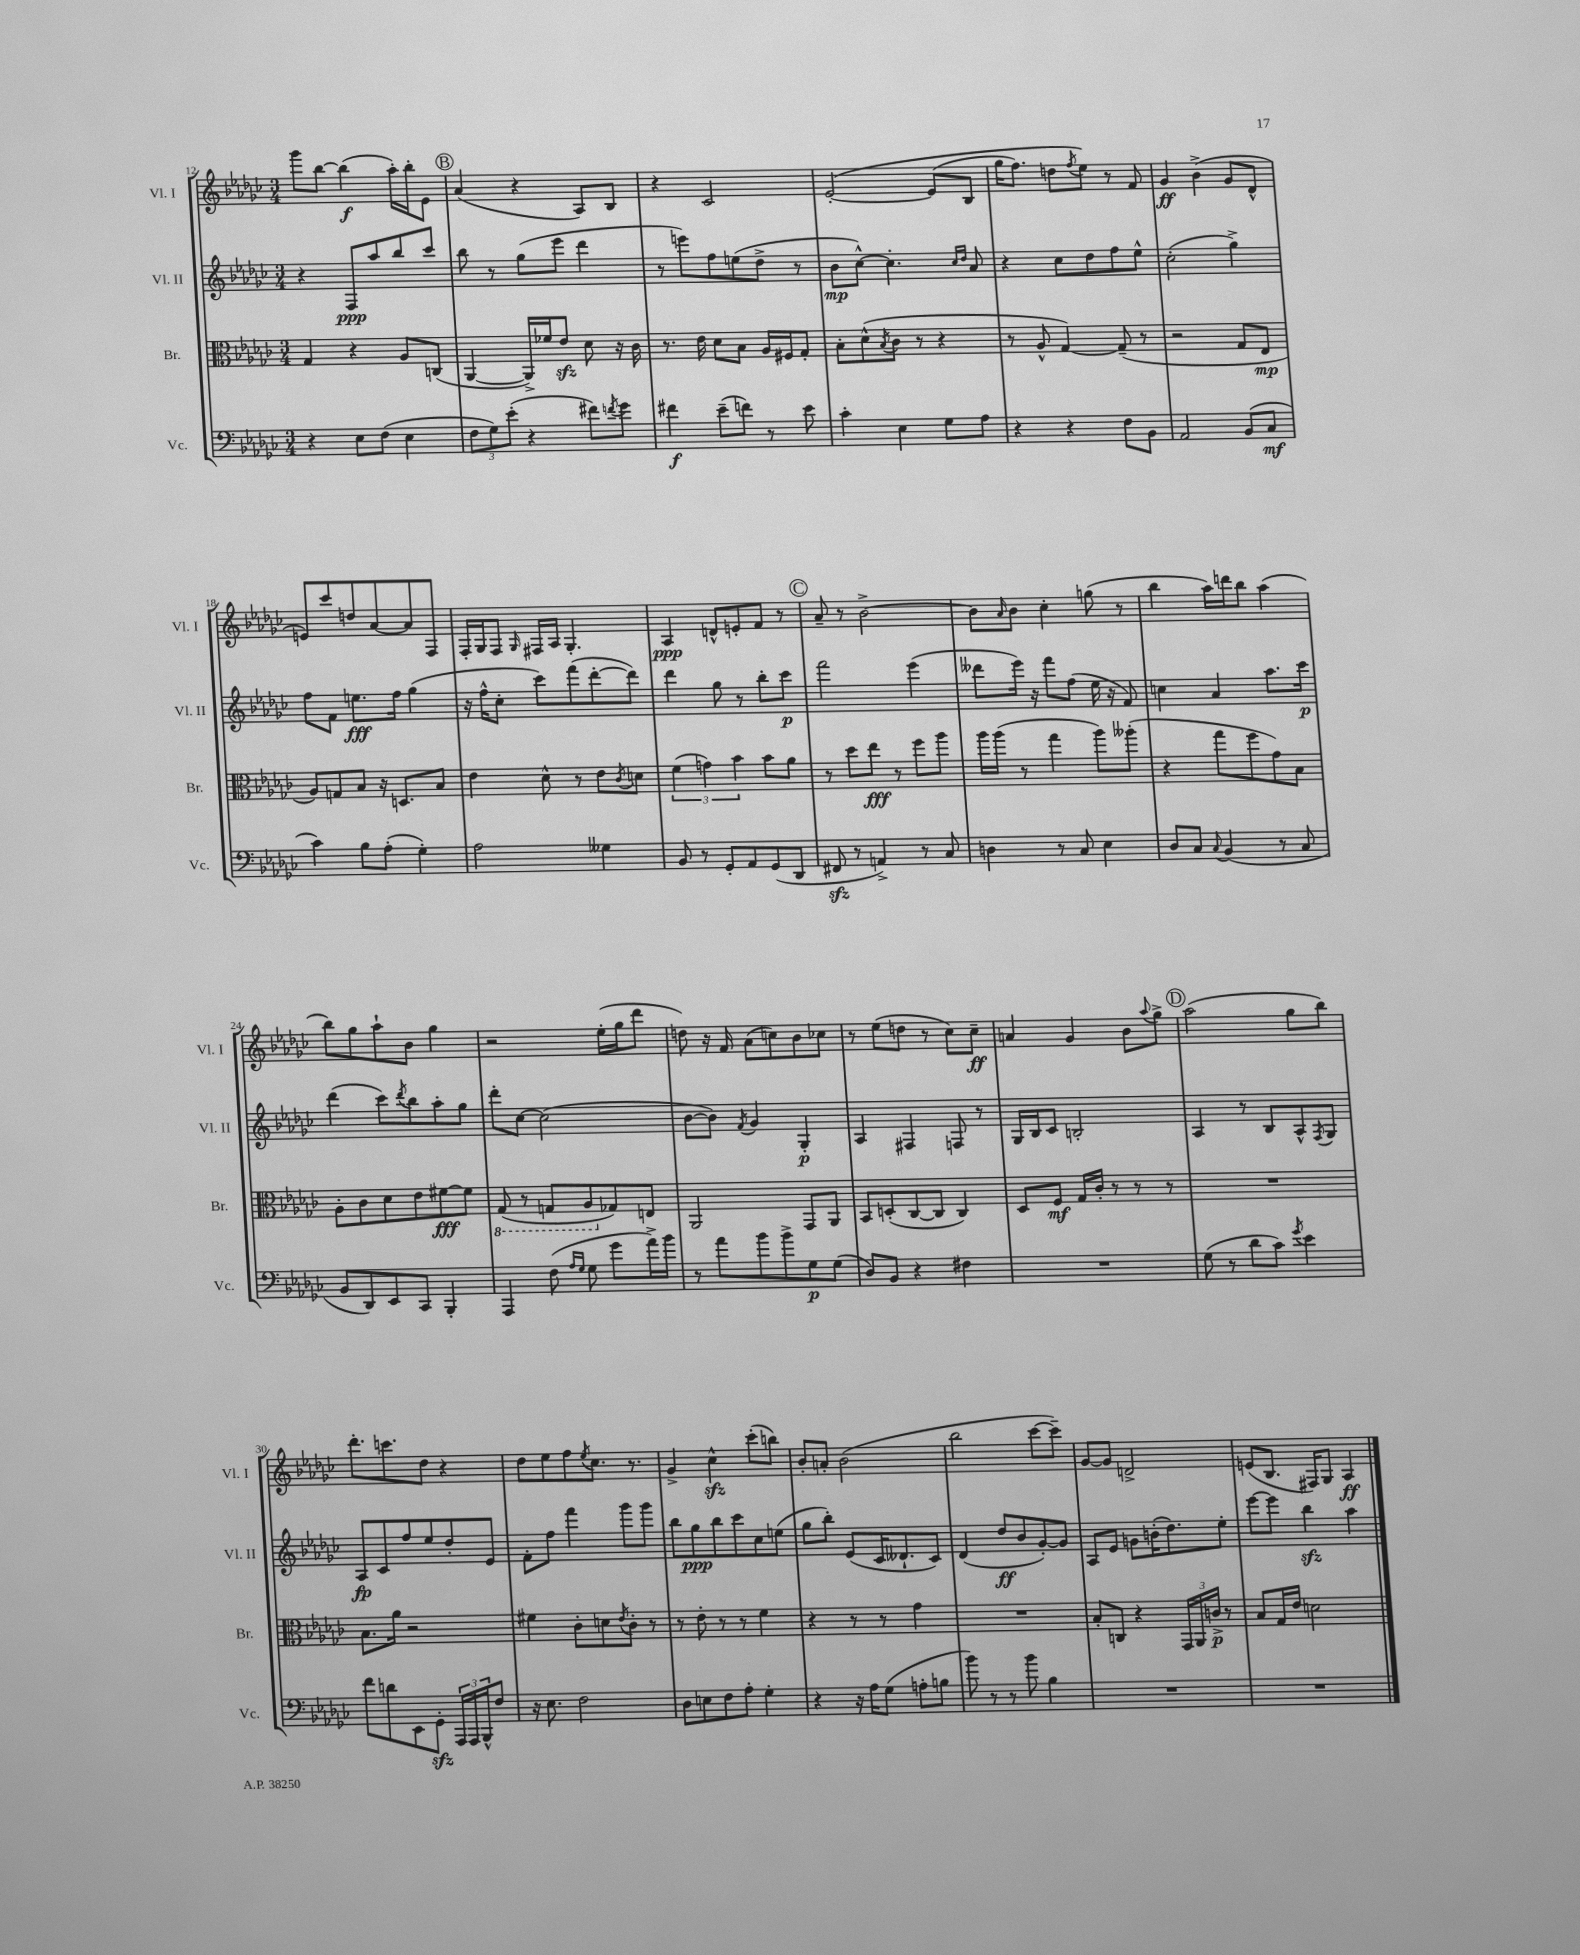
<<
\new StaffGroup <<
\new Staff = "s0" \with { instrumentName = "Vl. I" shortInstrumentName = "Vl. I" } {
    \clef treble \key ges \major \numericTimeSignature \time 3/4
    ges'''8 bes''8~ bes''4\f( aes''16-.) bes''16-. ees'8 |
    \mark \markup { \circle "B" } aes'4( r4 aes8) bes8 |
    r4 ces'2 |
    ees'2~-.\( ees'8( bes8 |
    ges''16 f''8.) d''8 \acciaccatura { f''8 } ees''8\) r8 f'8 |
    ges'4\ff bes'4->( ges'8 des'8-^ |
    e'8) ces'''8 d''8 aes'8~ aes'8 f8 |
    f16-. ges16 f8 \grace { ges16 } fis16 aes16 ges4.-. |
    aes4\ppp d'8-^ e'8-. f'8 r8 |
    \mark \markup { \circle "C" } aes'8-- r8 bes'2~-> |
    bes'8 \grace { aes'16 } bes'8 ces''4-. g''8( r8 |
    bes''4 aes''16) d'''16 bes''8 aes''4( |
    bes''8) ges''8 aes''8-! bes'8 ges''4 |
    r2 ees''16-.( ges''16 des'''8 |
    d''8) r16 f'16 aes'8( c''8) bes'8 ces''8 |
    r8 ees''8( d''8 r8 ces''8) ces''8--\ff |
    a'4 ges'4 bes'8 \appoggiatura { aes''8 } ges''8-> |
    \mark \markup { \circle "D" } aes''2( ges''8 bes''8) |
    des'''8.-. c'''8. des''8 r4 |
    des''8 ees''8 f''8 \acciaccatura { ees''8 } ces''8. r8. |
    ges'4-> ces''4-^\sfz ces'''8-.( b''8) |
    bes'8-. a'8-. bes'2( |
    bes''2 ces'''8~ ces'''8--) |
    ges'8~ ges'8 d'2-> |
    e'8( bes8. fis16) ges8 aes4\ff \bar "|." |
}
\new Staff = "s1" \with { instrumentName = "Vl. II" shortInstrumentName = "Vl. II" } {
    \clef treble \key ges \major \numericTimeSignature \time 3/4
    r4 f8\ppp aes''8 bes''8 ces'''8 |
    \mark \markup { \circle "B" } bes''8 r8 ges''8( ees'''8 des'''4 |
    r8 e'''8) f''8 e''8( des''8-> r8 |
    bes'8\mp ces''8~-^) ces''4.-. \grace { ces''16 des''16 } aes'8 |
    r4 ces''8 des''8 f''8 ees''8-^ |
    ces''2-.( ges''4->) |
    f''8 f'8 e''8.\fff f''16 ges''4( |
    r16 f''16-^ ces''8-. ces'''8) f'''8( des'''8~-. des'''8) |
    des'''4 ges''8 r8 bes''8-. ces'''8\p |
    \mark \markup { \circle "C" } f'''2 ees'''4( |
    deses'''8 ees'''16) r16 f'''8 f''8( ees''16 r16 f'8) |
    c''4 aes'4 aes''8. ces'''16\p |
    des'''4( ces'''8) \acciaccatura { des'''8 } bes''8 aes''8-. ges''8 |
    des'''8-. ces''8~ ces''2( |
    bes'8~ bes'8) \acciaccatura { f'8 } ges'4 ges4-.\p |
    aes4 fis4 f8 r8 |
    ges16 bes16 ces'8 b2-. |
    \mark \markup { \circle "D" } aes4 r8 bes8 aes8-^ \acciaccatura { f8 } ges8 |
    aes8\fp ces'8 f''8 ees''8 des''8-. ees'8 |
    f'8-. f''8 f'''4 ges'''8 ges'''8 |
    bes''8 ges''8\ppp bes''8 ces'''8 ces''8 e''8( |
    ges''8 bes''8-.) ees'8( ces'16 deses'8.-! ces'8) |
    des'4( des''8\ff bes'8 ges'8~-.) ges'8 |
    aes8 ees'8 g'8 b'16-.( des''8.) ees''8-. |
    ees'''8~ ees'''8 bes''4\sfz aes''4 \bar "|." |
}
\new Staff = "s2" \with { instrumentName = "Br." shortInstrumentName = "Br." } {
    \clef alto \key ges \major \numericTimeSignature \time 3/4
    ges4 r4 aes8 c8( |
    \mark \markup { \circle "B" } aes,4~ aes,16->) fes'16 ees'8\sfz des'8 r16 ces'16 |
    r8. ees'16 des'8 bes8 aes16 fis16 ges8-. |
    bes8-. des'8-^( \acciaccatura { bes8 } ces'8 r8 r4 |
    r8 aes8-^ ges4~) ges8--( r8 |
    r2 ges8 ees8\mp |
    aes8) g8 bes8 r16 d8. bes8 |
    ees'4 des'8-^ r8 ees'8 \acciaccatura { ces'8 } d'8 |
    \tuplet 3/2 { f'4( g'4) bes'4 } bes'8 aes'8 |
    \mark \markup { \circle "C" } r8 des''8 ees''8\fff r8 f''8 aes''8 |
    aes''16 aes''16( r8 ges''4 aes''8) aeses''8-.( |
    r4 ges''8 f''8 ges'8) bes8 |
    aes8-. ces'8 des'8 ees'8 fis'8~\fff fis'8 |
    \ottava #-1 ges,8( r8 g,8 aes,8 \ottava #0 ges!8) e8 |
    aes,2 ges,8 aes,8 |
    bes,8 d8-.( ces8~ ces8 ces4) |
    des8 f8\mf ges16 ces'16-. r8 r8 r8 |
    \mark \markup { \circle "D" } R2. |
    bes8. aes'16 r2 |
    fis'4 ces'8-. d'8 \acciaccatura { ees'8 } ces'8-. r8 |
    r8 ees'8-. r8 r8 f'4 |
    r4 r8 r8 ges'4 |
    R2. |
    bes8-. c8 r4 \tuplet 3/2 { ges,16 aes,16 c'16->\p } r8 |
    bes8 ges16 ees'16 d'2 \bar "|." |
}
\new Staff = "s3" \with { instrumentName = "Vc." shortInstrumentName = "Vc." } {
    \clef bass \key ges \major \numericTimeSignature \time 3/4
    r4 ees8 f8( ees4 |
    \mark \markup { \circle "B" } \tuplet 3/2 { f8 ges8) ees'8-.( } r4 fis'8) \acciaccatura { f'8 } ges'8 |
    fis'4\f ees'8--( f'8) r8 ees'8 |
    ces'4-. ees4 ges8 aes8 |
    r4 r4 f8 bes,8 |
    aes,2 bes,8( ces8\mf |
    ces'4) bes8 aes8-.( ges4-.) |
    aes2 geses4 |
    bes,8 r8 ges,8-. aes,8 ges,8( des,8 |
    \mark \markup { \circle "C" } fis,8\sfz r8 a,4->) r8 ces8 |
    d4 r8 ces8 ees4 |
    des8 ces8 \appoggiatura { ces8 } bes,4( r8 ces8 |
    bes,8 des,8) ees,8 ces,8 bes,,4-. |
    aes,,4 f8( \grace { aes16 ges16 } ges8 ges'8 aes'16->) bes'16 |
    r8 aes'8 bes'8 bes'8-> ges8\p ges8( |
    des8) bes,8 r4 fis4 |
    R2. |
    \mark \markup { \circle "D" } ges8( r8 des'8 ces'8) \acciaccatura { ges'8 } ees'4 |
    f'8 d'8 ees,8 ges,8-.\sfz \tuplet 3/2 { aes,,16 aes,,16 bes,,16-^ } f8 |
    r16 ees8. f2 |
    des8 e8 f8 aes8-. ges4-. |
    r4 r16 aes16 ges8( a8-. b8 |
    bes'8) r8 r8 bes'8 bes4 |
    R2. |
    R2. \bar "|." |
}
>>
>>
\layout { \context { \Score currentBarNumber = #12 } }
